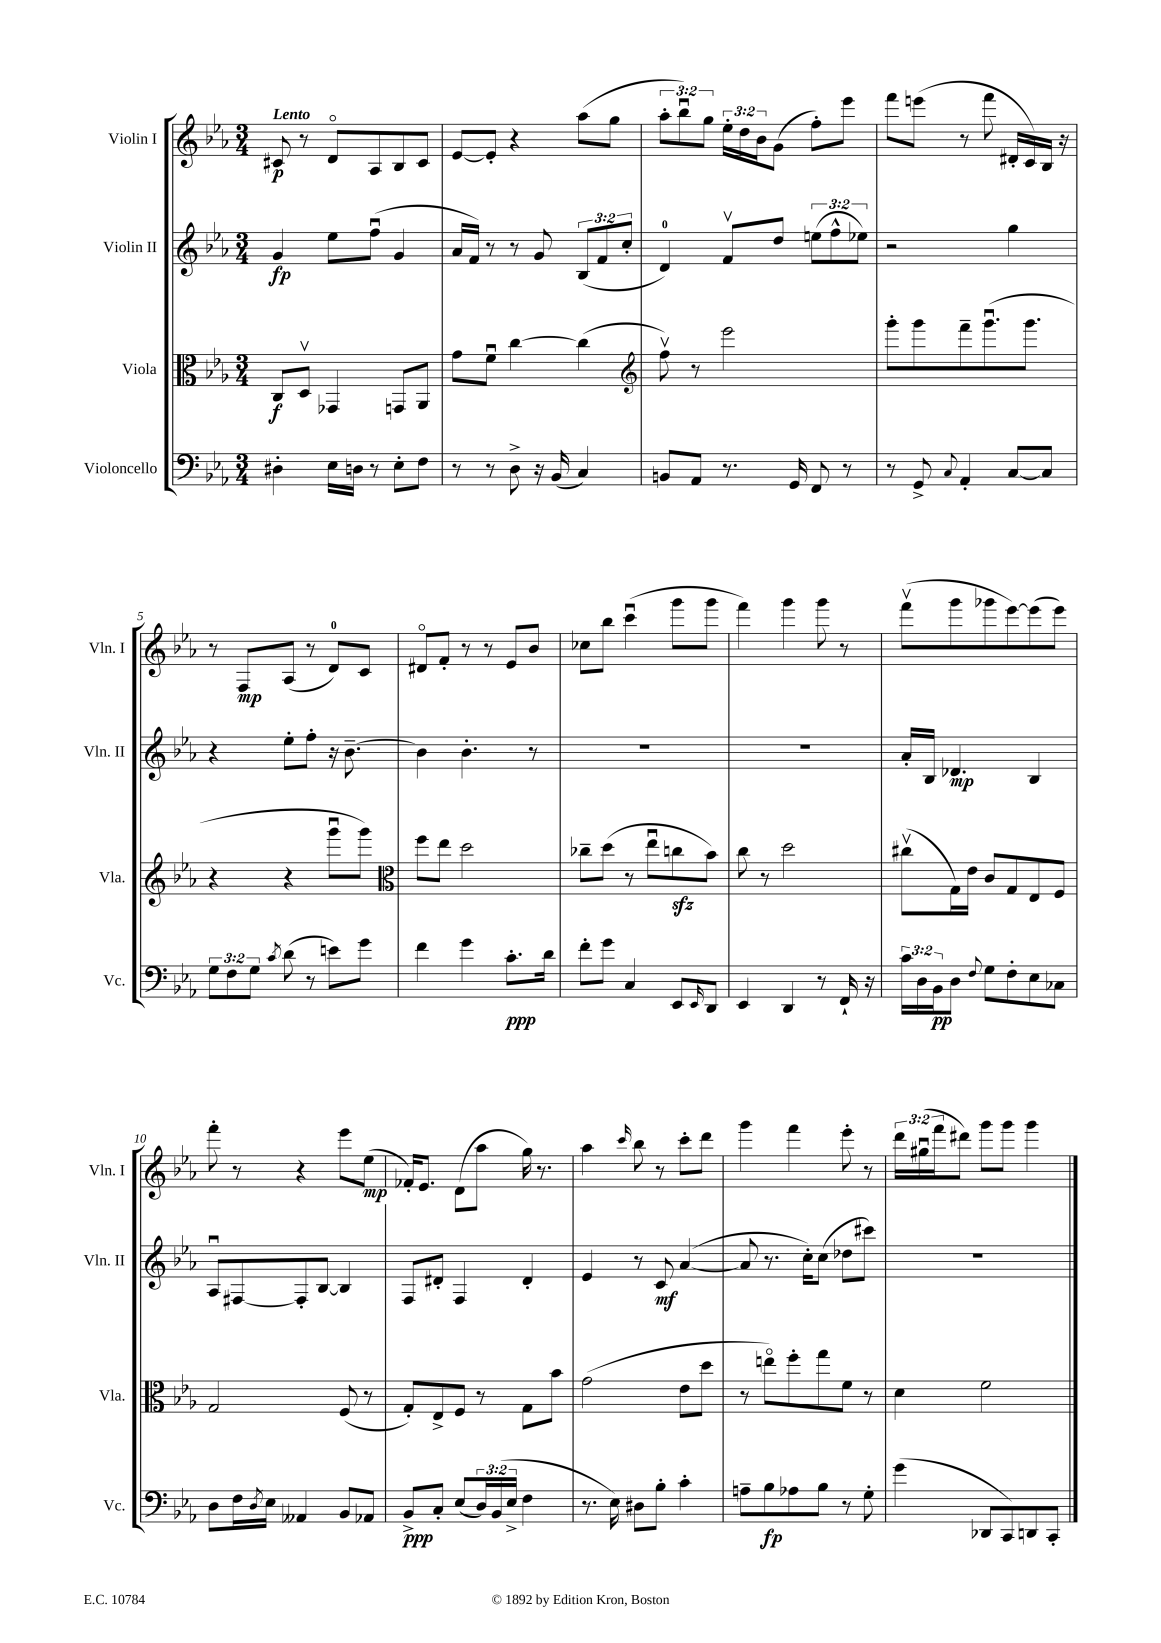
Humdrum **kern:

**kern	**dynam	**kern	**dynam	**kern	**dynam	**kern	**dynam
*part4	*part4	*part3	*part3	*part2	*part2	*part1	*part1
*staff4	*staff4	*staff3	*staff3	*staff2	*staff2	*staff1	*staff1
*I"Violoncello	*	*I"Viola	*	*I"Violin II	*	*I"Violin I	*
*I'Vc.	*	*I'Vla.	*	*I'Vln. II	*	*I'Vln. I	*
*clefF4	*	*clefC3	*	*clefG2	*	*clefG2	*
*k[b-e-a-]	*	*k[b-e-a-]	*	*k[b-e-a-]	*	*k[b-e-a-]	*
*M3/4	*	*M3/4	*	*M3/4	*	*M3/4	*
=1	=1	=1	=1	=1	=1	=1	=1
!	!	!	!	!	!	!LO:TX:a:B:t=Lento	!
4D#X'\	.	8C/L	f	4g/	fp	8c#X/	p
.	.	8Dv/J	.	.	.	8r	.
16E-\LL	.	4GG-X/	.	8ee-\L	.	8d/L	.
16Dn\JJ	.	.	.	.	.	.	.
8r	.	.	.	(8ffu\J	.	8A-/	.
8E-'\L	.	8GGn/L	.	4g/	.	8B-/	.
8F\J	.	8AA-/J	.	.	.	8c#/J	.
=2	=2	=2	=2	=2	=2	=2	=2
8r	.	8g\L	.	16a-/LL	.	[8e-/L	.
.	.	.	.	16f/JJ)	.	.	.
8r	.	8fu\J	.	8r	.	8e-'/J]	.
8D^\	.	[4cc\	.	8r	.	4r	.
16r	.	.	.	8g/	.	.	.
(16BB-/	.	.	.	.	.	.	.
4C/)	.	(4cc\]	.	(12B-/L	.	(8aa-\L	.
.	.	.	.	12f/	.	.	.
.	.	.	.	.	.	8gg\J	.
.	.	.	.	12cc'/J	.	.	.
=3	=3	=3	=3	=3	=3	=3	=3
*	*	*clefG2	*	*	*	*	*
8BBn/L	.	8ffv\)	.	4d/)	.	12aa-'\L	.
.	.	.	.	.	.	12bb-u\)	.
8AA-/J	.	8r	.	.	.	.	.
.	.	.	.	.	.	12gg\J	.
8.r	.	2eee-\	.	8fv/L	.	24ee-'\LL	.
.	.	.	.	.	.	24dd\	.
.	.	.	.	.	.	24b-\J	.
.	.	.	.	8dd/J	.	(8g\J	.
16GG/	.	.	.	.	.	.	.
8FF/	.	.	.	(12een\L	.	8ff'\L)	.
.	.	.	.	12ff^^\	.	.	.
8r	.	.	.	.	.	8eee-\J	.
.	.	.	.	12ee-X\J)	.	.	.
=4	=4	=4	=4	=4	=4	=4	=4
8r	.	8ggg'\L	.	2r	.	8fff\L	.
8GG^/	.	8ggg\	.	.	.	(8eeen\J	.
8qqC/	.	.	.	.	.	.	.
4AA-'/	.	8fff~\	.	.	.	8r	.
.	.	(8.gggu\	.	.	.	8fff\	.
[8C/L	.	.	.	4gg\	.	16d#X'/LL	.
.	.	8.ggg\J	.	.	.	16c/)	.
8C/J]	.	.	.	.	.	16B-/JJ	.
.	.	.	.	.	.	16r	.
!!LO:LB:g=z
=5	=5	=5	=5	=5	=5	=5	=5
12G\L	.	4r	.	4r	.	8r	.
12F\	.	.	.	.	.	.	.
.	.	.	.	.	.	8F/L	mp
12G\J	.	.	.	.	.	.	.
8qc/	.	.	.	.	.	.	.
(8d\	.	4r	.	8ee-'\L	.	(8A-/J	.
8r	.	.	.	8ff'\J	.	8r	.
8en\L)	.	8gggu\L	.	16r	.	8d/L)	.
.	.	.	.	[8.b-~\	.	.	.
8g\J	.	8ggg\J)	.	.	.	8c/J	.
=6	=6	=6	=6	=6	=6	=6	=6
*	*	*clefC3	*	*	*	*	*
4f\	.	8ff\L	.	4b-\]	.	8d#X/L	.
.	.	8ee-\J	.	.	.	8f'/J	.
4g\	.	2dd\	.	4.b-'\	.	8r	.
.	.	.	.	.	.	8r	.
8.c'\L	ppp	.	.	.	.	8e-/L	.
.	.	.	.	8r	.	8b-/J	.
16d\Jk	.	.	.	.	.	.	.
=7	=7	=7	=7	=7	=7	=7	=7
8f'\L	.	8cc-X~\L	.	2.r	.	8cc-X\L	.
8g\J	.	(8dd\J	.	.	.	8bb-\J	.
4C/	.	8r	.	.	.	(4cccu\	.
.	.	8ee-u\L	.	.	.	.	.
8EE-/L	.	8ccnzz\	.	.	.	8ggg\L	.
16qqEE-/	.	.	.	.	.	.	.
8DD/J	.	8b-\J)	.	.	.	8ggg\J	.
=8	=8	=8	=8	=8	=8	=8	=8
4EE-/	.	8cc\	.	2.r	.	4fff\)	.
.	.	8r	.	.	.	.	.
4DD/	.	2dd\	.	.	.	4ggg\	.
8r	.	.	.	.	.	8ggg\	.
16FF`/	.	.	.	.	.	8r	.
16r	.	.	.	.	.	.	.
=9	=9	=9	=9	=9	=9	=9	=9
24c\LL	.	(8cc#Xv\L	.	16a-'/LL	.	(8fffv\L	.
24D\	.	.	.	.	.	.	.
.	.	.	.	16B-/JJ	.	.	.
24BB-\J	pp	.	.	.	.	.	.
8D\J	.	16G\L)	.	4.d-X/	mp	8ggg\	.
.	.	16e-\JJ	.	.	.	.	.
8qqF/	.	.	.	.	.	.	.
8G\L	.	8c/L	.	.	.	8ggg-X\	.
8F'\	.	8G/	.	.	.	[8eee-\)	.
8E-\	.	8E-/	.	4B-/	.	(8eee-\]	.
8C-X\J	.	8F/J	.	.	.	8eee-\J)	.
!!LO:LB:g=z
=10	=10	=10	=10	=10	=10	=10	=10
8D\L	.	2G/	.	8A-u/L	.	8fff'\	.
16F\L	.	.	.	[8F#X/	.	8r	.
8qD/	.	.	.	.	.	.	.
16E-\JJ	.	.	.	.	.	.	.
4AA--X/	.	.	.	8F#'/]	.	4r	.
.	.	.	.	[8B-/J	.	.	.
8BB-/L	.	(8F/	.	4B-/]	.	8eee-\L	.
8AA-X/J	.	8r	.	.	.	(8ee-\J	mp
=11	=11	=11	=11	=11	=11	=11	=11
8BB-^/L	ppp	8G'/L)	.	8F/L	.	16f-X'/KL)	.
.	.	.	.	.	.	8.e-/J	.
8C'/J	.	8E-^/	.	8d#X'/J	.	.	.
(8E-/L	.	8F/J	.	4F/	.	(8d\L	.
24D/L)	.	8r	.	.	.	8aa-\J	.
(24BB-/	.	.	.	.	.	.	.
24E-^/JJ	.	.	.	.	.	.	.
4F\	.	8G\L	.	4d#'/	.	16gg\)	.
.	.	.	.	.	.	8.r	.
.	.	8b-\J	.	.	.	.	.
=12	=12	=12	=12	=12	=12	=12	=12
8.r	.	(2g\	.	4e-/	.	4aa-\	.
16E-\)	.	.	.	.	.	.	.
.	.	.	.	.	.	16qqccc/	.
8D#X\L	.	.	.	8r	.	8bb-\	.
8B-'\J	.	.	.	8c/	mf	8r	.
4c'\	.	8e-\L	.	([4a-/	.	8ccc'\L	.
.	.	8dd\J	.	.	.	8ddd\J	.
=13	=13	=13	=13	=13	=13	=13	=13
8An~\L	.	8r	.	8a-/]	.	4ggg\	.
8B-\	fp	8een\L)	.	8.r	.	.	.
8A-X\	.	8ff'\	.	.	.	4fff\	.
.	.	.	.	16cc'\KL)	.	.	.
8B-\J	.	8gg\	.	(8cc\J	.	.	.
8r	.	8f\J	.	8dd-X\L	.	8eee-'\	.
8G'\	.	8r	.	8ccc#X\J)	.	8r	.
=14	=14	=14	=14	=14	=14	=14	=14
(4g\	.	4d\	.	2.r	.	24ddd\LL	.
.	.	.	.	.	.	(24gg#Xu\	.
.	.	.	.	.	.	24fff\J	.
.	.	.	.	.	.	8ddd#X\J)	.
8DD-X/L	.	2f\	.	.	.	8ggg\L	.
8CC/)	.	.	.	.	.	8ggg\J	.
8DDn/	.	.	.	.	.	4ggg\	.
8CC'/J	.	.	.	.	.	.	.
==	==	==	==	==	==	==	==
*-	*-	*-	*-	*-	*-	*-	*-
